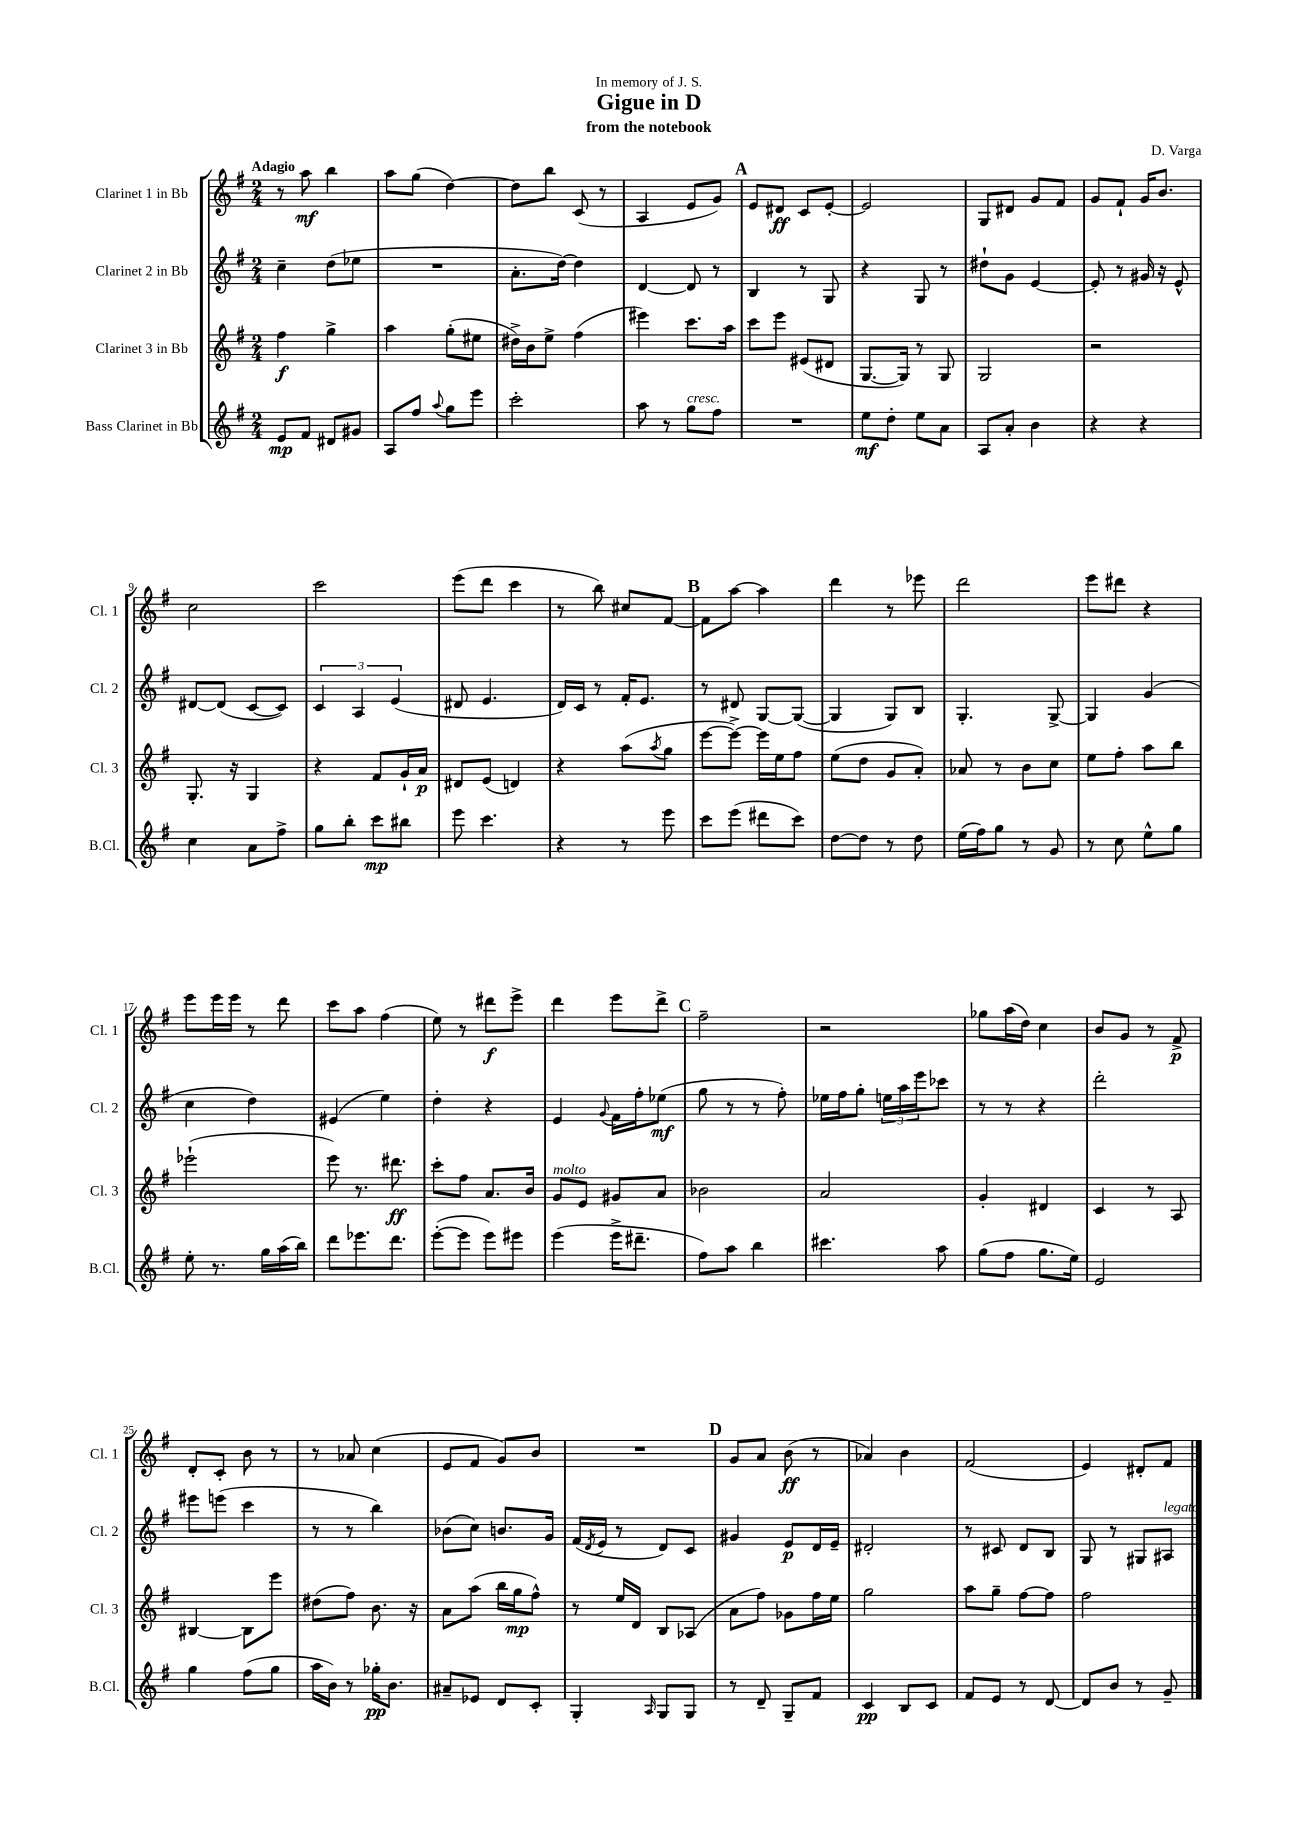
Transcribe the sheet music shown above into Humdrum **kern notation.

**kern	**kern	**kern	**kern
*staff4	*staff3	*staff2	*staff1
*clefG2	*clefG2	*clefG2	*clefG2
*k[f#]	*k[f#]	*k[f#]	*k[f#]
*M2/4	*M2/4	*M2/4	*M2/4
8e	4ff#	4cc~	8r
8f#	.	.	8aa
8d#	4gg^	(8dd	4bb
8g#	.	8ee-	.
=	=	=	=
8A	4aa	2r	8aa
8ff#	.	.	(8gg
8qqaa	.	.	.
8gg	(8gg'	.	[4dd)
8eee	8ee#	.	.
=	=	=	=
2ccc'	16dd#^)	8.a'	8dd]
.	16b	.	.
.	8ee^	.	8bb
.	.	[16dd)	.
.	(4ff#	4dd]	(8c
.	.	.	8r
=	=	=	=
8aa	4eee#)	[4d	4A
8r	.	.	.
8gg	8.ccc	8d]	8e
8ff#	.	8r	8g)
.	16aa	.	.
=	=	=	=
2r	8ccc	4B	8e
.	8eee	.	8d#
.	(8e#	8r	8c
.	8d#	8G	[8e'
=	=	=	=
8ee	[8.G	4r	2e]
8dd'	.	.	.
.	16G])	.	.
8ee	8r	8G	.
8a	8G	8r	.
=	=	=	=
8A	2G	8dd#`	8G
8a'	.	8g	8d#
4b	.	[4e	8g
.	.	.	8f#
=	=	=	=
4r	2r	8e']	8g
.	.	8r	8f#`
4r	.	16g#	16g
.	.	16r	8.b
.	.	8e^^	.
=	=	=	=
4cc	8.G'	[8d#	2cc
.	.	(8d#]	.
.	16r	.	.
8a	4G	[8c	.
8ff#^	.	8c])	.
=	=	=	=
8gg	4r	6c	2ccc
8bb'	.	.	.
.	.	6A	.
8ccc	8f#	.	.
.	.	(6e	.
8bb#	16g`	.	.
.	16a	.	.
=	=	=	=
8eee	8d#	8d#	(8eee
4.ccc	(8e	4.e	8ddd
.	4d)	.	4ccc
=	=	=	=
4r	4r	16d)	8r
.	.	16c	.
.	.	8r	8bb)
8r	(8aa	16f#'	8cc#
.	.	8.e	.
.	8qaa	.	.
8eee	8gg	.	[8f#
=	=	=	=
8ccc	[8eee	8r	8f#]
(8eee	8eee^_)	8d#	[8aa
8ddd#	16eee]	[8G	4aa]
.	16ee	.	.
8ccc)	8ff#	(8G_	.
=	=	=	=
[8dd	(8ee	4G]	4ddd
8dd]	8dd	.	.
8r	8g	8G)	8r
8dd	8a')	8B	8eee-
=	=	=	=
(16ee	8a-	4.G'	2ddd
16ff#)	.	.	.
8gg	8r	.	.
8r	8b	.	.
8g	8cc	[8G^	.
=	=	=	=
8r	8ee	4G]	8eee
8cc	8ff#'	.	8ddd#
8ee^^	8aa	(4g	4r
8gg	8bb	.	.
=	=	=	=
8ee'	(2eee-`	4cc	8eee
8.r	.	.	16eee
.	.	.	16eee
.	.	4dd)	8r
16gg	.	.	.
(16aa	.	.	8ddd
16bb)	.	.	.
=	=	=	=
8ddd	8eee)	(4e#	8ccc
8.eee-	8.r	.	8aa
.	.	4ee)	(4ff#
8.ddd	8.ddd#	.	.
=	=	=	=
([8eee'	8ccc'	4dd'	8ee)
8eee]	8ff#	.	8r
8eee)	8.a	4r	8ddd#
8eee#	.	.	8eee^
.	16b	.	.
=	=	=	=
(4eee	8g	4e	4ddd
.	8e	.	.
.	.	8qqg	.
16eee^	8g#	16f#	8eee
8.ddd#~	.	16ff#'	.
.	8a	(8ee-	8ddd^
=	=	=	=
8ff#)	2b-	8gg	2ff#~
8aa	.	8r	.
4bb	.	8r	.
.	.	8ff#')	.
=	=	=	=
4.ccc#	2a	16ee-	2r
.	.	16ff#	.
.	.	8gg'	.
.	.	24ee	.
.	.	24aa	.
.	.	24eee	.
8aa	.	8ccc-	.
=	=	=	=
(8gg	4g'	8r	8gg-
8ff#	.	8r	(16aa
.	.	.	16dd)
8.gg	4d#	4r	4cc
16ee)	.	.	.
=	=	=	=
2e	4c	2ddd'	8b
.	.	.	8g
.	8r	.	8r
.	8A	.	8f#^
=	=	=	=
4gg	[4B#	8eee#	8d'
.	.	(8eee	8c'
(8ff#	8B#]	4ccc	8b
8gg	8eee	.	8r
=	=	=	=
16aa	(8dd#	8r	8r
16b)	.	.	.
8r	8ff#)	8r	8a-
16gg-'	8.b	4bb)	(4cc
8.b	.	.	.
.	16r	.	.
=	=	=	=
8a#~	8a	(8b-	8e
8e-	(8aa	8cc)	8f#
8d	16bb	8.b	8g)
.	16gg	.	.
8c'	8ff#^^)	.	8b
.	.	16g	.
=	=	=	=
4G'	8r	(16f#	2r
.	.	8qd	.
.	.	16e	.
.	16ee	8r	.
.	16d	.	.
16qqA	.	.	.
8G	8B	8d)	.
8G	(8A-	8c	.
=	=	=	=
8r	8a	4g#	8g
8d~	8ff#)	.	8a
8G~	8g-	8e	(8b
8f#	16ff#	16d	8r
.	16ee	16e~	.
=	=	=	=
4c	2gg	2d#'	4a-)
8B	.	.	4b
8c	.	.	.
=	=	=	=
8f#	8aa	8r	(2f#
8e	8gg~	8c#	.
8r	[8ff#	8d	.
[8d	8ff#]	8B	.
=	=	=	=
8d]	2ff#	8G	4e)
8b	.	8r	.
8r	.	8G#	8d#'
8g~	.	8A#	8f#
==	==	==	==
*-	*-	*-	*-
